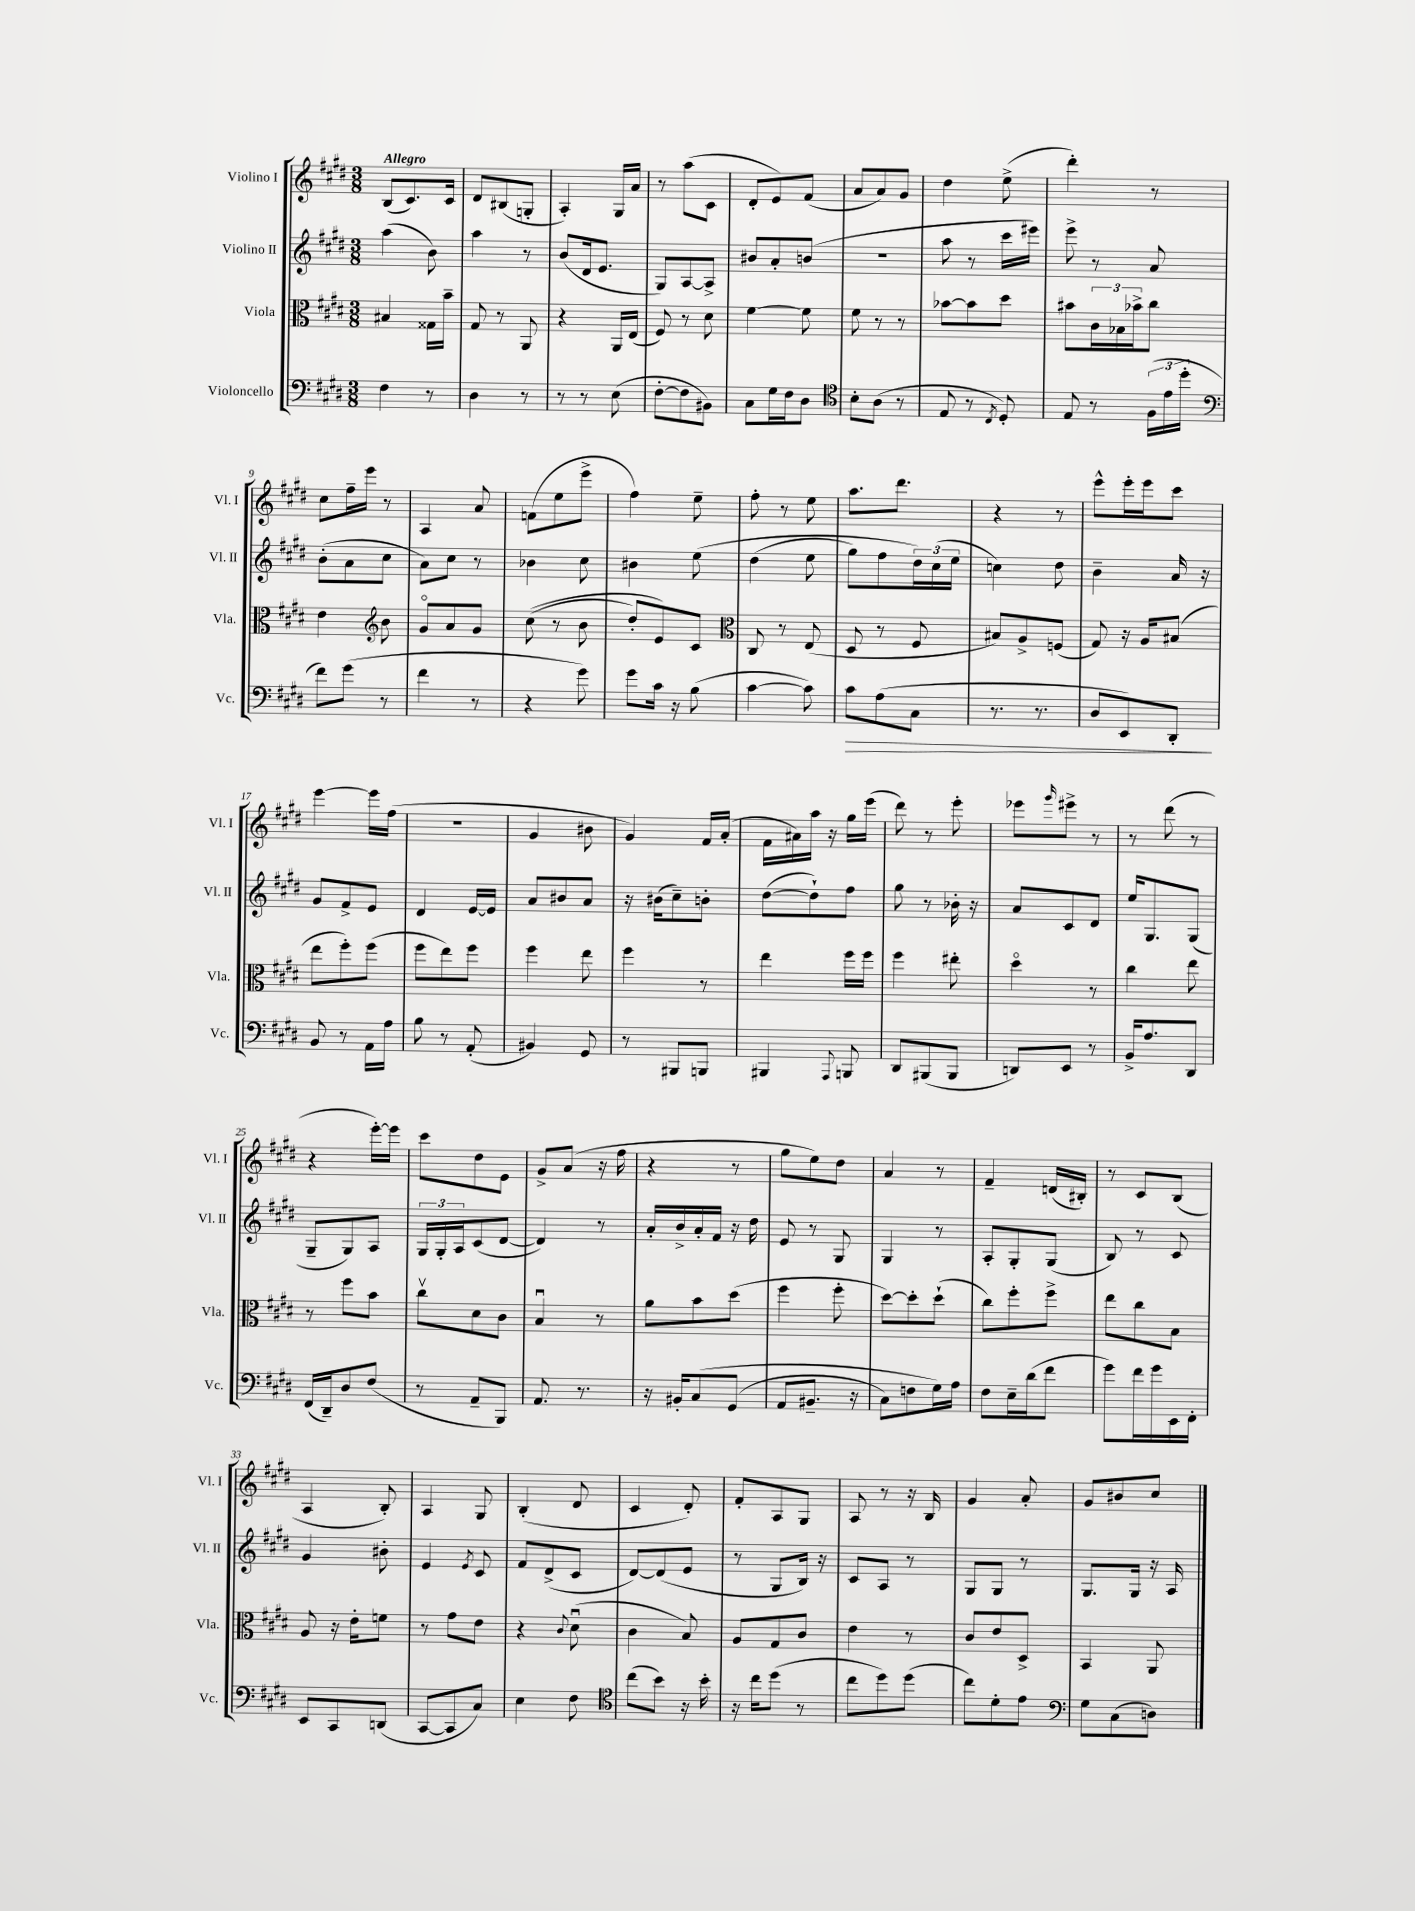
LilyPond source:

<<
\new StaffGroup <<
\new Staff = "s0" \with { instrumentName = "Violino I" shortInstrumentName = "Vl. I" } {
    \clef treble \key e \major \numericTimeSignature \time 3/8 \tempo "Allegro"
    b8( cis'8.) cis'16 |
    dis'8 bis8( g8-. |
    a4-.) gis16 a'16 |
    r8 a''8( cis'8 |
    dis'8-. e'8) fis'8( |
    a'8 a'8) gis'8 |
    dis''4 e''8->( |
    dis'''4-.) r8 |
    cis''8 fis''16-- e'''16 r8 |
    a4 a'8 |
    f'8( e''8 e'''8-> |
    fis''4) e''8-- |
    fis''8-. r8 e''8 |
    a''8. dis'''8. |
    r4 r8 |
    e'''8-^ e'''16-. e'''16 cis'''8 |
    e'''4~ e'''16 fis''16( |
    R4. |
    gis'4 bis'8 |
    gis'4) fis'16 a'16-.( |
    fis'16 ais'16) a''16 r16 gis''16 e'''16( |
    dis'''8) r8 e'''8-. |
    ees'''8 \grace { gis'''16 } eis'''8-> r8 |
    r8 dis'''8( r8 |
    r4 e'''16~-.) e'''16 |
    cis'''8 dis''8 e'8 |
    gis'8-> a'8( r16 fis''16 |
    r4 r8 |
    gis''8 e''8) dis''8 |
    a'4 r8 |
    fis'4-- d'16( bis16-.) |
    r8 cis'8 b8( |
    a4 b8-.) |
    a4 gis8 |
    b4-.( dis'8 |
    cis'4 dis'8-.) |
    fis'8-. a8 gis8 |
    a8 r8 r16 b16 |
    gis'4 a'8-. |
    gis'8 bis'8 cis''8 \bar "|." |
}
\new Staff = "s1" \with { instrumentName = "Violino II" shortInstrumentName = "Vl. II" } {
    \clef treble \key e \major \numericTimeSignature \time 3/8
    a''4( b'8) |
    a''4 r8 |
    b'8( dis'16 e'8. |
    gis8) a8~ a8-> |
    bis'8 a'8-. b'8( |
    R4. |
    a''8 r8 cis'''16 eis'''16) |
    e'''8-> r8 a'8 |
    b'8-.( a'8 cis''8 |
    a'8) cis''8 r8 |
    bes'4 cis''8 |
    bis'4 e''8\( |
    dis''4( e''8 |
    gis''8) fis''8 \tuplet 3/2 { dis''16\) cis''16( e''16 } |
    c''4) dis''8 |
    b'4-- a'16 r16 |
    gis'8 fis'8-> e'8 |
    dis'4 e'16~ e'16 |
    a'8 bis'8 a'8 |
    r16 bis'16( cis''8--) b'8-. |
    dis''8~( dis''8-!) fis''8 |
    gis''8 r8 bes'16-. r16 |
    a'8 cis'8 dis'8 |
    e''16 gis8. gis8( |
    gis8-- gis8) a8 |
    \tuplet 3/2 { gis16 gis16-. a16 } cis'8( dis'8~ |
    dis'4) r8 |
    a'16-. b'16-> a'16-. fis'16 r16 dis''16 |
    e'8 r8 gis8 |
    gis4 r8 |
    a8-. gis8-. gis8( |
    b8) r8 cis'8 |
    gis'4 bis'8-. |
    e'4 \acciaccatura { e'8 } cis'8 |
    fis'8 dis'8->( cis'8 |
    dis'8~) dis'8( e'8 |
    r8 gis8 b16) r16 |
    cis'8 a8 r8 |
    gis8 gis8 r8 |
    gis8. gis16 r16 a16 \bar "|." |
}
\new Staff = "s2" \with { instrumentName = "Viola" shortInstrumentName = "Vla." } {
    \clef alto \key e \major \numericTimeSignature \time 3/8
    bis4 gisis16 b'16-- |
    gis8 r8 a,8 |
    r4 a,16 e16( |
    fis8) r8 dis'8 |
    fis'4~ fis'8 |
    fis'8 r8 r8 |
    bes'8~ bes'8 dis''8 |
    bis'8 \tuplet 3/2 { cis'16 bes16 bes'16-> } cis''8 |
    e'4 \clef treble b'8 |
    gis'8\flageolet a'8 gis'8 |
    cis''8(\( r8 b'8 |
    dis''8-.) e'8\) cis'8 |
    \clef alto cis8 r8 e8( |
    dis8 r8 fis8 |
    bis8) a8-> f8( |
    gis8) r16 a16 bis8( |
    e''8 fis''8-.) fis''8( |
    fis''8 e''8) fis''8 |
    fis''4 e''8 |
    fis''4 r8 |
    e''4 fis''16 fis''16 |
    fis''4 eis''8-. |
    dis''4\flageolet r8 |
    cis''4 e''8 |
    r8 fis''8 b'8 |
    cis''8\upbow dis'8 cis'8 |
    b4\downbow r8 |
    a'8 b'8 dis''8( |
    fis''4 fis''8-. |
    dis''8~) dis''8-. dis''8-!( |
    cis''8) fis''8-. fis''8-> |
    e''8 cis''8 b8 |
    a8 r16 e'16-. f'8 |
    r8 gis'8 e'8 |
    r4 \appoggiatura { cis'8 } dis'8\downbow( |
    cis'4 b8) |
    a8 gis8 cis'8 |
    e'4 r8 |
    cis'8 e'8 dis8-> |
    b,4 a,8 \bar "|." |
}
\new Staff = "s3" \with { instrumentName = "Violoncello" shortInstrumentName = "Vc." } {
    \clef bass \key e \major \numericTimeSignature \time 3/8
    fis4 r8 |
    dis4 r8 |
    r8 r8 e8( |
    fis8~-. fis8 bis,8) |
    cis8 gis16 fis16 dis8 |
    \clef tenor b8-. a8( r8 |
    e8 r8 \acciaccatura { cis8 } dis8-.) |
    e8 r8 \tuplet 3/2 { fis16( e'16 dis''16-. } |
    \clef bass fis'8) gis'8( r8 |
    fis'4 r8 |
    r4 gis'8) |
    gis'8 cis'16 r16 b8( |
    cis'4~ cis'8) |
    cis'8\> a8( cis8 |
    r8. r8. |
    dis8 e,8) dis,8-.\! |
    b,8 r8 a,16 a16 |
    b8 r8 a,8-.( |
    bis,4) gis,8 |
    r8 bis,,8 b,,8 |
    bis,,4 \appoggiatura { a,,8 } b,,8 |
    dis,8 bis,,8( bis,,8 |
    d,8) e,8 r8 |
    b,16-> a8. dis,8 |
    fis,16( dis,16--) dis8 fis8( |
    r8 a,8-- b,,8) |
    a,8. r8. |
    r16 bis,16-. cis8\( gis,8( |
    a,8 bis,8.-- r16 |
    cis8) f8 gis16\) a16 |
    fis8 e16-- dis'16( fis'8 |
    gis'8) fis'16 gis'16 e,16 fis,16-. |
    e,8 cis,8 d,8( |
    cis,8~ cis,8 cis8) |
    e4 fis8 |
    \clef tenor cis''8( b'8) r16 b'16-. |
    r16 cis''16 dis''8( r8 |
    cis''8 dis''8) dis''8( |
    cis''8) dis'8-. e'8 |
    \clef bass gis8 cis8( d8) \bar "|." |
}
>>
>>
